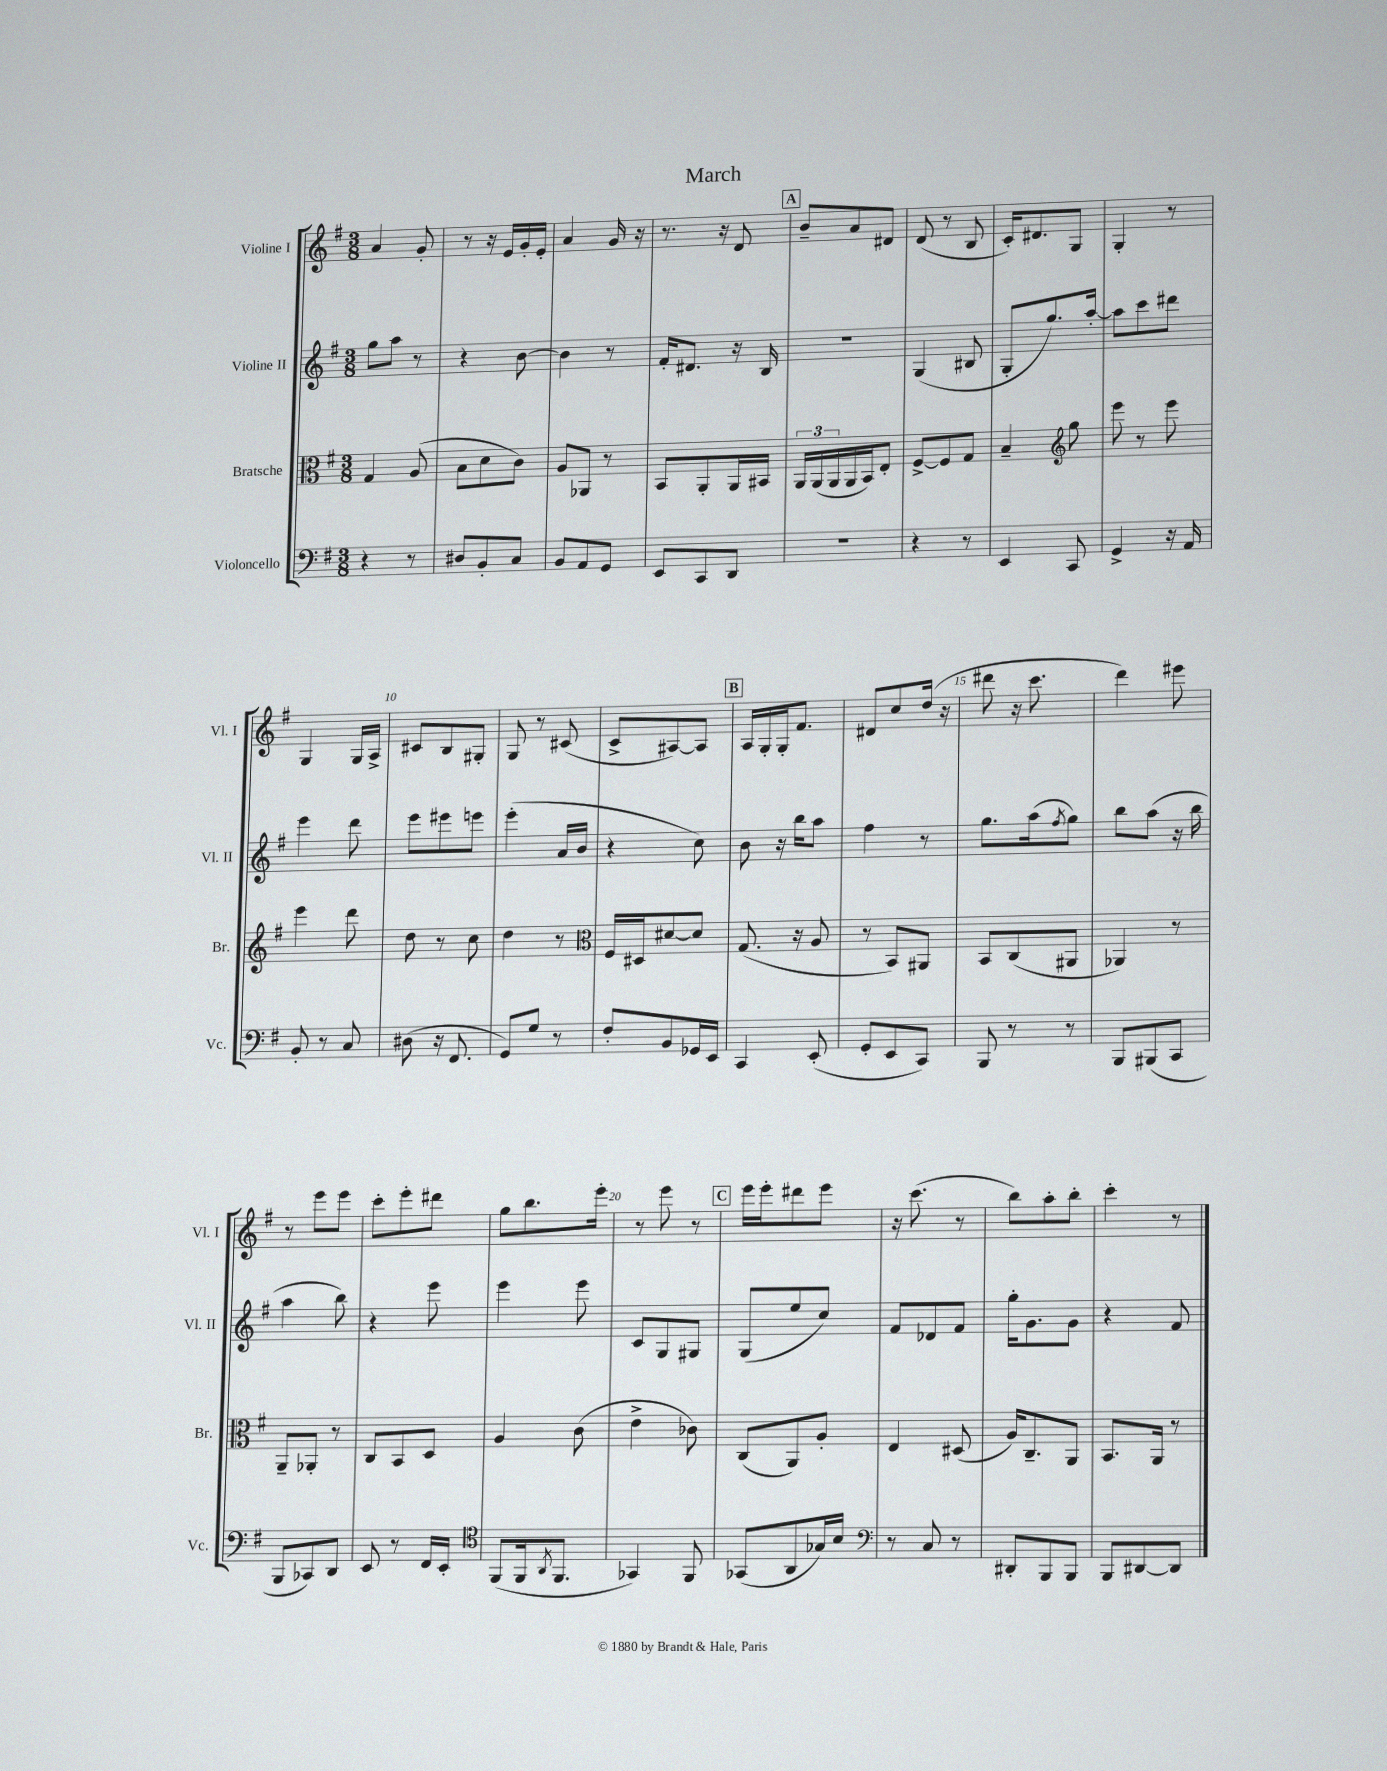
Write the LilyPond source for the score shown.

\header { title = "March" }
<<
\new StaffGroup <<
\new Staff = "s0" \with { instrumentName = "Violine I" shortInstrumentName = "Vl. I" } {
    \clef treble \key g \major \numericTimeSignature \time 3/8
    a'4 g'8-. |
    r8 r16 e'16 g'16-. e'16-. |
    a'4 g'16 r16 |
    r8. r16 d'8 |
    \mark \markup { \box "A" } b'8-- a'8 dis'8 |
    d'8( r8 b8 |
    c'16-.) dis'8. g8 |
    g4-. r8 |
    g4 g16 a16-> |
    cis'8 b8 gis8-. |
    g8 r8 cis'8( |
    c'8-> ais8~) ais8 |
    \mark \markup { \box "B" } a16 g16-. g16-. fis'8. |
    dis'8 c''8 d''16( r16 |
    dis'''8 r16 c'''8. |
    d'''4) eis'''8 |
    r8 e'''8 e'''8 |
    c'''8-. e'''8-. dis'''8 |
    g''8 b''8. e'''16-. |
    r8 e'''8 r8 |
    \mark \markup { \box "C" } e'''16 e'''16-. dis'''8 e'''8 |
    r16 c'''8.( r8 |
    b''8) a''8-. b''8-. |
    c'''4-. r8 \bar "|." |
}
\new Staff = "s1" \with { instrumentName = "Violine II" shortInstrumentName = "Vl. II" } {
    \clef treble \key g \major \numericTimeSignature \time 3/8
    g''8 a''8 r8 |
    r4 b'8~ |
    b'4 r8 |
    fis'16-. dis'8. r16 b16 |
    \mark \markup { \box "A" } R4. |
    g4( bis8 |
    g8-. g''8.) a''16~-. |
    a''8 c'''8 dis'''8 |
    e'''4 d'''8 |
    e'''8 eis'''8 e'''8 |
    e'''4-.( a'16 b'16 |
    r4 c''8) |
    \mark \markup { \box "B" } b'8 r16 b''16 a''8 |
    fis''4 r8 |
    g''8. a''16( \acciaccatura { fis''8 } g''8) |
    b''8 a''8( r16 b''16 |
    a''4 b''8) |
    r4 e'''8 |
    e'''4 e'''8 |
    c'8 g8 gis8 |
    \mark \markup { \box "C" } g8( e''8 c''8) |
    fis'8 des'8 fis'8 |
    g''16-. g'8. g'8 |
    r4 fis'8 \bar "|." |
}
\new Staff = "s2" \with { instrumentName = "Bratsche" shortInstrumentName = "Br." } {
    \clef alto \key g \major \numericTimeSignature \time 3/8
    g4 a8( |
    b8 d'8 c'8) |
    a8 aes,8 r8 |
    b,8 a,8-. a,16 bis,16 |
    \mark \markup { \box "A" } \tuplet 3/2 { a,16 a,16( a,16 } a,16 b,16) e8-. |
    fis8~-> fis8 g8 |
    b4-- \clef treble g''8 |
    e'''8 r8 e'''8 |
    e'''4 d'''8 |
    d''8 r8 c''8 |
    d''4 r8 |
    \clef alto fis16 dis16 dis'8~ dis'8 |
    \mark \markup { \box "B" } g8.( r16 a8 |
    r8 b,8) ais,8 |
    b,8 c8( ais,8 |
    aes,4) r8 |
    a,8-- aes,8-. r8 |
    c8 b,8 d8 |
    a4 c'8( |
    e'4-> ces'8) |
    \mark \markup { \box "C" } c8( a,8) a8-. |
    e4 dis8( |
    a16) c8.-- a,8 |
    b,8. a,16 r8 \bar "|." |
}
\new Staff = "s3" \with { instrumentName = "Violoncello" shortInstrumentName = "Vc." } {
    \clef bass \key g \major \numericTimeSignature \time 3/8
    r4 r8 |
    dis8 b,8-. c8 |
    b,8 a,8 g,8 |
    e,8 c,8 d,8 |
    \mark \markup { \box "A" } R4. |
    r4 r8 |
    e,4 c,8 |
    g,4-> r16 a,16 |
    b,8-. r8 c8 |
    dis8( r16 fis,8. |
    g,8) g8 r8 |
    fis8-. b,8 ges,16 e,16 |
    \mark \markup { \box "B" } c,4 e,8-.( |
    g,8-. e,8 c,8) |
    b,,8 r8 r8 |
    b,,8 bis,,8( c,8 |
    b,,8 ces,8) d,8 |
    e,8 r8 fis,16 e,16-. |
    \clef tenor fis,8( fis,16 \acciaccatura { a,8 } fis,8. |
    ges,4) fis,8 |
    \mark \markup { \box "C" } ges,8( a,8 ges16) b16 |
    \clef bass r8 c8 r8 |
    dis,8-. b,,8 b,,8 |
    b,,8 dis,8~ dis,8 \bar "|." |
}
>>
>>
\layout { \context { \Score \override BarNumber.break-visibility = ##(#f #t #t) barNumberVisibility = #(every-nth-bar-number-visible 5) } }
